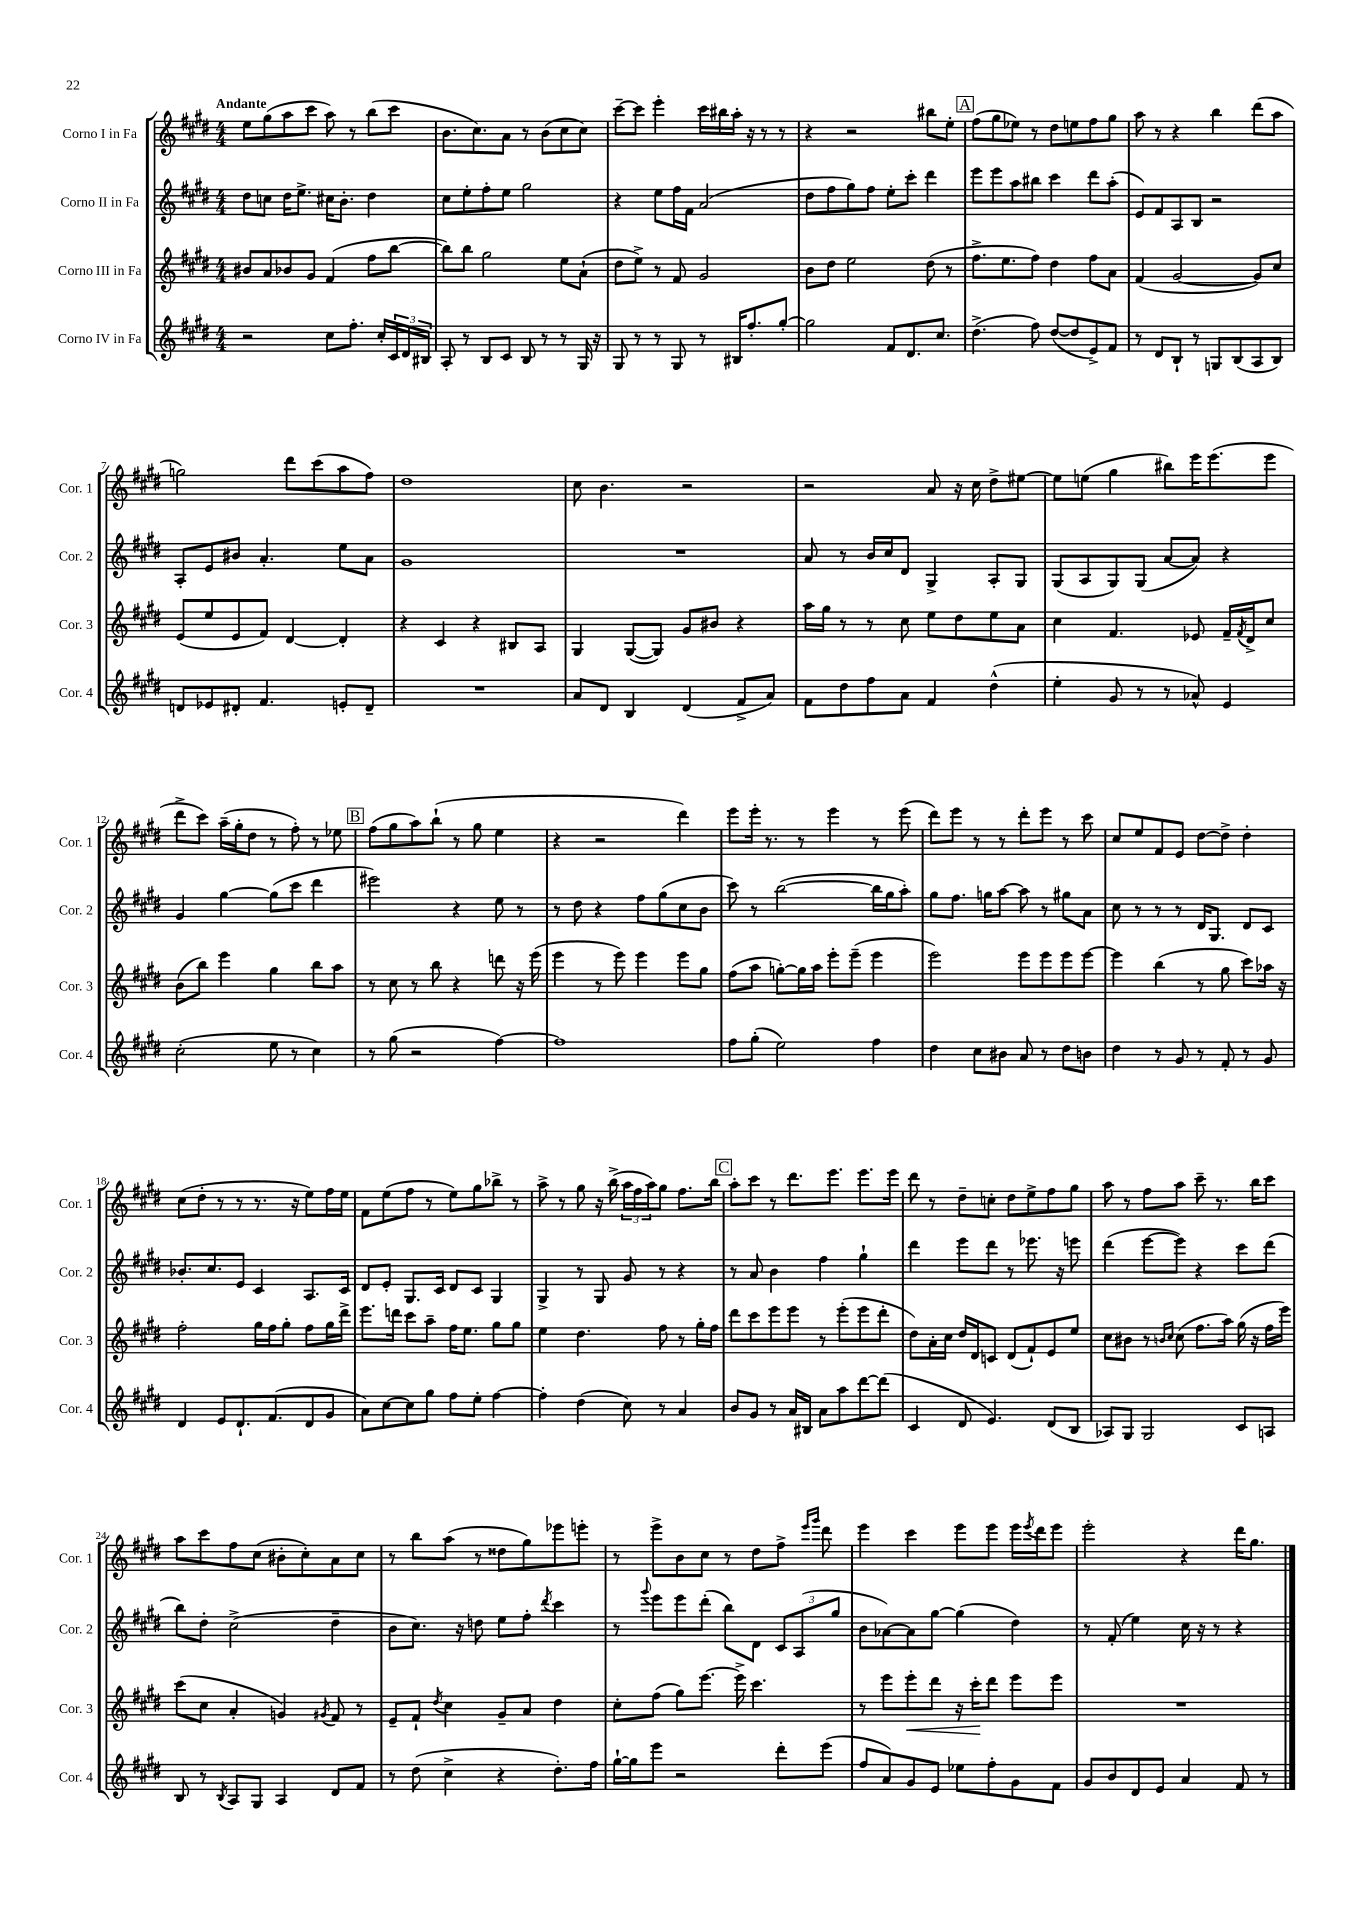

**kern	**kern	**dynam	**kern	**kern
*part4	*part3	*part3	*part2	*part1
*staff4	*staff3	*staff3	*staff2	*staff1
*I"Corno IV in Fa	*I"Corno III in Fa	*	*I"Corno II in Fa	*I"Corno I in Fa
*I'Cor. 4	*I'Cor. 3	*	*I'Cor. 2	*I'Cor. 1
*clefG2	*clefG2	*	*clefG2	*clefG2
*k[f#c#g#d#]	*k[f#c#g#d#]	*	*k[f#c#g#d#]	*k[f#c#g#d#]
*M4/4	*M4/4	*	*M4/4	*M4/4
=1	=1	=1	=1	=1
!	!	!	!	!LO:TX:a:B:t=Andante
2r	8b#X/L	.	8dd#\L	8ee\L
.	8a/	.	8ccn\J	(8gg#\
.	8b-X/	.	16dd#\KL	8aa\
.	.	.	8.ee^\J	.
.	8g#/J	.	.	8ccc#\J
8cc#\L	(4f#/	.	16cc#X\KL	8aa\)
.	.	.	8.b'\J	.
8.ff#'\J	.	.	.	8r
.	8ff#\L	.	4dd#\	(8bb\L
16cc#'/LL	.	.	.	.
24c#/	[8bb\J	.	.	8ccc#\J
24d#/	.	.	.	.
24B#X/JJ	.	.	.	.
=2	=2	=2	=2	=2
8A'/	8bb\L])	.	8cc#\L	8.b\L
8r	8bb\J	.	8ee'\	.
.	.	.	.	8.cc#\)
8B/L	2gg#\	.	8ff#'\	.
8c#/J	.	.	8ee\J	8a\J
8B/	.	.	2gg#\	8r
8r	.	.	.	(8b\L
8r	8ee\L	.	.	8cc#\
16G#/	(8a`\J	.	.	8cc#\J)
16r	.	.	.	.
=3	=3	=3	=3	=3
8G#/	8dd#\L	.	4r	[8ccc#~\L
8r	8ee^\J)	.	.	8ccc#\J]
8r	8r	.	8ee\L	4eee'\
8G#/	8f#/	.	16ff#\L	.
.	.	.	16f#\JJ	.
8r	2g#/	.	(2a/	16ccc#\LL
.	.	.	.	16bb#X\
16B#X/KL	.	.	.	16aa'\JJ
8.ff#'/	.	.	.	16r
.	.	.	.	8r
[8gg#'/J	.	.	.	8r
=4	=4	=4	=4	=4
2gg#\]	8b\L	.	8dd#\L	4r
.	8dd#\J	.	8ff#\	.
.	2ee\	.	8gg#\)	2r
.	.	.	8ff#\J	.
8f#/L	.	.	8ee'\L	.
8.d#/	.	.	8ccc#'\J	.
.	(8dd#\	.	4ddd#\	8bb#X\L
8.cc#/J	.	.	.	.
.	8r	.	.	8ee'\J
!!LO:REH:place=s1:t=A
=5	=5	=5	=5	=5
(4.dd#^\	8.ff#^\L	.	8eee\L	(8ff#\L
.	.	.	8eee\	8gg#\
.	8.ee\	.	.	.
.	.	.	8aa\	8ee-X\J)
8ff#\)	8ff#\J)	.	8bb#X\J	8r
([8dd#/L	4dd#\	.	4ccc#\	8dd#\L
8dd#/]	.	.	.	8een\
8e^/)	8ff#\L	.	8ddd#\L	8ff#\
8f#/J	8a\J	.	(8aa'\J	8gg#\J
=6	=6	=6	=6	=6
8r	(4f#/	.	8e/L)	8aa\
8d#/L	.	.	8f#/	8r
8B`/J	[2g#/	.	8A/	4r
8r	.	.	8B/J	.
8Gn/L	.	.	2r	4bb\
(8B/	.	.	.	.
8A/	8g#/L])	.	.	(8ddd#\L
8B/J)	8cc#/J	.	.	8aa\J
!!LO:LB:g=z
=7	=7	=7	=7	=7
8dn/L	(8e/L	.	8A'/L	2ggn\)
8e-X/	8ee/	.	8e/	.
8d#X'/J	8e/	.	8b#X/J	.
4.f#/	8f#/J)	.	4.a'/	.
.	[4d#/	.	.	8ddd#\L
.	.	.	.	(8ccc#\
8en'/L	4d#'/]	.	8ee\L	8aa\
8d#~/J	.	.	8a\J	8ff#\J)
=8	=8	=8	=8	=8
1r	4r	.	1g#	1dd#
.	4c#/	.	.	.
.	4r	.	.	.
.	8B#X/L	.	.	.
.	8A/J	.	.	.
=9	=9	=9	=9	=9
8a/L	4G#/	.	1r	8cc#\
8d#/J	.	.	.	4.b\
4B/	([8G#/L	.	.	.
.	8G#/J])	.	.	.
(4d#/	8g#/L	.	.	2r
.	8b#X/J	.	.	.
8f#^/L	4r	.	.	.
8a/J)	.	.	.	.
=10	=10	=10	=10	=10
8f#\L	16aa\LL	.	8a/	2r
.	16gg#\JJ	.	.	.
8dd#\	8r	.	8r	.
8ff#\	8r	.	16b/LL	.
.	.	.	16cc#/J	.
8a\J	8cc#\	.	8d#/J	.
4f#/	8ee\L	.	4G#^/	8a/
.	8dd#\	.	.	16r
.	.	.	.	16cc#\
(4dd#^^\	8ee\	.	8A'/L	8dd#^\L
.	8a\J	.	8G#/J	[8ee#X\J
=11	=11	=11	=11	=11
4ee'\	4cc#\	.	(8G#/L	8ee#\L]
.	.	.	8A/	(8een\J
8g#/	4.f#/	.	8G#/)	4gg#\
8r	.	.	(8G#/J	.
8r	.	.	[8a/L	8bb#X\L)
8a-X^^/)	8e-X/	.	8a/J])	16eee\K
.	.	.	.	(8.eee\
4e/	16f#~/LL	.	4r	.
.	8qf#/	.	.	.
.	16d#^/J	.	.	.
.	8cc#/J	.	.	8eee\J
!!LO:LB:g=z
=12	=12	=12	=12	=12
(2cc#'\	(8b\L	.	4g#/	8ddd#^\L
.	8bb\J)	.	.	8ccc#\J)
.	4eee\	.	[4gg#\	(16aa~\LL
.	.	.	.	16gg#'\J
.	.	.	.	8dd#\J
8ee\	4gg#\	.	(8gg#\L]	8r
8r	.	.	8ccc#\J	8ff#'\)
4cc#\)	8bb\L	.	4ddd#\	8r
.	8aa\J	.	.	8ee-X\
!!LO:REH:place=s1:t=B
=13	=13	=13	=13	=13
8r	8r	.	2eee#X\)	(8ff#\L
(8gg#\	8cc#\	.	.	8gg#\
2r	8r	.	.	8aa\)
.	8bb\	.	.	(8bb`\J
.	4r	.	4r	8r
.	.	.	.	8gg#\
[4ff#\)	8dddn\	.	8ee\	4ee\
.	16r	.	8r	.
.	(16eee\	.	.	.
=14	=14	=14	=14	=14
1ff#]	4eee\	.	8r	4r
.	.	.	8dd#\	.
.	8r	.	4r	2r
.	8eee\)	.	.	.
.	4eee\	.	8ff#\L	.
.	.	.	(8gg#\	.
.	8eee\L	.	8cc#\	4ddd#\)
.	8gg#\J	.	8b\J	.
=15	=15	=15	=15	=15
8ff#\L	(8ff#\L	.	8ccc#\)	8eee\L
(8gg#'\J	8aa\J	.	8r	16eee'\Jk
.	.	.	.	8.r
2ee\)	[8ggn'\L)	.	([2bb\	.
.	16gg\L]	.	.	8r
.	16aa\JJ	.	.	.
.	8eee'\L	.	.	4eee\
.	(8eee~\J	.	.	.
4ff#\	4eee\	.	16bb\LL]	8r
.	.	.	16gg#\J	.
.	.	.	8aa'\J)	(8eee\
=16	=16	=16	=16	=16
4dd#\	2eee\)	.	8gg#\L	8ddd#\L)
.	.	.	8.ff#\J	8eee\J
8cc#\L	.	.	.	8r
.	.	.	16ggn\KL	.
8b#X\J	.	.	[8aa\J	8r
8a/	8eee\L	.	8aa\]	8ddd#'\L
8r	8eee\	.	8r	8eee\J
8dd#\L	8eee\	.	8gg#X\L	8r
8bn\J	[8eee\J	.	8a\J	8ccc#\
=17	=17	=17	=17	=17
4dd#\	4eee\]	.	8cc#\	8cc#/L
.	.	.	8r	8ee/
8r	(4bb\	.	8r	8f#/
8g#/	.	.	8r	8e/J
8r	8r	.	16d#/KL	[8dd#\L
.	.	.	8.G#/J	.
8f#'/	8gg#\	.	.	8dd#^\J]
8r	8ccc#\L)	.	8d#/L	4dd#'\
8g#/	16aa-X\Jk	.	8c#/J	.
.	16r	.	.	.
!!LO:LB:g=z
=18	=18	=18	=18	=18
4d#/	2ff#'\	.	8.b-X'/L	(8cc#\L
.	.	.	.	8dd#'\J
.	.	.	8.cc#/	.
8e/L	.	.	.	8r
8.d#`/	.	.	8e/J	8r
.	16gg#\LL	.	4c#/	8.r
(8.f#/	16ff#\J	.	.	.
.	8gg#'\J	.	.	.
.	.	.	.	16r
8d#/	8ff#\L	.	8.A/L	8ee\L)
8g#/J	16gg#\L	.	.	16ff#\L
.	16ddd#^\JJ	.	16c#/Jk	16ee\JJ
=19	=19	=19	=19	=19
8a\L)	8.eee\L	.	8d#/L	8f#\L
[8cc#\	.	.	8e'/J	(8ee\
.	16dddn\Jk	.	.	.
8cc#\]	8ccc#\L	.	8.G#/L	8ff#\J
8gg#\J	8aa~\J	.	.	8r
.	.	.	16c#/Jk	.
8ff#\L	16ff#\KL	.	8d#/L	8ee\L)
.	8.ee\J	.	.	.
8ee'\J	.	.	8c#/J	8gg#\
[4ff#\	8gg#\L	.	4G#/	8bb-X^\J
.	8gg#\J	.	.	8r
=20	=20	=20	=20	=20
4ff#'\]	4ee\	.	4G#^/	8aa^\
.	.	.	.	8r
(4dd#\	4.dd#\	.	8r	8gg#\
.	.	.	8G#/	16r
.	.	.	.	(16bb^\
8cc#\)	.	.	8g#/	24aa\LL
.	.	.	.	24ff#\
.	.	.	.	24aa\J)
8r	8ff#\	.	8r	8gg#\J
4a/	8r	.	4r	8.ff#\L
.	16gg#'\LL	.	.	.
.	16ff#\JJ	.	.	16bb\Jk
!!LO:REH:place=s1:t=C
=21	=21	=21	=21	=21
8b/L	8ddd#\L	.	8r	8aa'\L
8g#/J	8ccc#\	.	8a/	8ccc#\J
8r	8eee\	.	4b\	8r
16a/LL	8eee\J	.	.	8.ddd#\L
16B#X/JJ	.	.	.	.
8a\L	8r	.	4ff#\	.
.	.	.	.	8.eee\J
8aa\	(8eee'\L	.	.	.
[8ddd#\	8eee\	.	4gg#`\	8.eee\L
(8ddd#\J]	8ddd#'\J	.	.	.
.	.	.	.	16eee\Jk
=22	=22	=22	=22	=22
4c#/	8dd#\L)	.	4ddd#\	8ddd#\
.	16a'\L	.	.	8r
.	16cc#\JJ	.	.	.
8d#/	16dd#/LL	.	8eee\L	8dd#~\L
.	16d#/J	.	.	.
4.e/)	8cn/J	.	8ddd#\J	8ccn'\J
.	(8d#/L	.	8r	8dd#\L
.	8f#`/)	.	8.eee-X\	8ee^\
(8d#/L	8e/	.	.	8ff#\
.	.	.	16r	.
8B/J	8ee/J	.	8eeen\	8gg#\J
=23	=23	=23	=23	=23
8A-X/L)	8cc#\L	.	(4ddd#\	8aa\
8G#/J	8b#X\J	.	.	8r
2G#/	8r	.	[8eee\L	8ff#\L
.	16qqbn/LL	.	.	.
.	16qqcc#/JJ	.	.	.
.	(8cc#\	.	8eee\J])	8aa\J
.	8.ff#\L	.	4r	8ccc#~\
.	.	.	.	8.r
.	16aa\Jk)	.	.	.
8c#/L	(16gg#\	.	8ccc#\L	.
.	16r	.	.	16bb\KL
8An/J	16ff#\LL	.	(8ddd#\J	8ccc#\J
.	16eee\JJ)	.	.	.
!!LO:LB:g=z
=24	=24	=24	=24	=24
8B/	(8ccc#\L	.	8bb\L)	8aa\L
8r	8cc#\J	.	8dd#'\J	8ccc#\
8qB/	.	.	.	.
8A/L	4a'/	.	(2cc#^\	8ff#\
8G#/J	.	.	.	(8cc#\J
4A/	4gn/)	.	.	8b#X'\L
.	.	.	.	8cc#'\)
.	8qg#X/	.	.	.
8d#/L	8f#/	.	4dd#~\	8a\
8f#/J	8r	.	.	8cc#\J
=25	=25	=25	=25	=25
8r	8e~/L	.	8b\L	8r
(8dd#\	8f#`/J	.	8.cc#\J)	8bb\L
.	8qdd#/	.	.	.
4cc#^\	4cc#\	.	.	(8aa\J
.	.	.	16r	.
.	.	.	8ddn\	8r
4r	8g#~/L	.	8ee\L	8dd##X\L
.	8a/J	.	8ff#'\J	8gg#\)
.	.	.	8qddd#/	.
8.dd#'\L)	4dd#\	.	4ccc#\	8eee-X\
.	.	.	.	8eeen'\J
16ff#\Jk	.	.	.	.
=26	=26	=26	=26	=26
[16gg#`\LL	8cc#'\L	.	8r	8r
16gg#\J]	.	.	.	.
.	.	.	8qqggg#/	.
8eee\J	(8ff#\J	.	8eee\L	8eee^\L
2r	8gg#\L)	.	8eee\	8b\
.	[8.eee\J	.	(8ddd#'\J	8cc#\J
.	.	.	8bb\L)	8r
.	16eee^\]	.	.	.
.	4.ccc#\	.	8d#\J	8dd#\L
8ddd#'\L	.	.	12c#/L	8ff#^\J
.	.	.	(12A/	.
.	.	.	.	16qqeee/LL
.	.	.	.	16qqggg#/JJ
(8eee\J	.	.	.	8ddd#\
.	.	.	12gg#/J	.
=27	=27	=27	=27	=27
8ff#/L	8r	.	8b\L	4eee\
8a/)	8eee\L	.	[8a-X\)	.
!	!	!LO:HP:b	!	!
8g#/	8eee'\	<	8a-\]	4ccc#\
8e/J	8ddd#\J	.	[8gg#\J	.
8ee-X\L	16r	.	(4gg#\]	8eee\L
.	16ccc#'\KL	.	.	.
8ff#'\	8ddd#\J	[	.	8eee\J
8g#\	8eee\L	.	4dd#\)	16eee\LL
.	.	.	.	8qeee/
.	.	.	.	16ddd#\J
8f#\J	8eee\J	.	.	8eee\J
=28	=28	=28	=28	=28
8g#/L	1r	.	8r	2eee'\
8b/	.	.	(8f#'/	.
8d#/	.	.	4ee\)	.
8e/J	.	.	.	.
4a/	.	.	16cc#\	4r
.	.	.	16r	.
.	.	.	8r	.
8f#/	.	.	4r	16ddd#\KL
.	.	.	.	8.gg#\J
8r	.	.	.	.
==	==	==	==	==
*-	*-	*-	*-	*-
